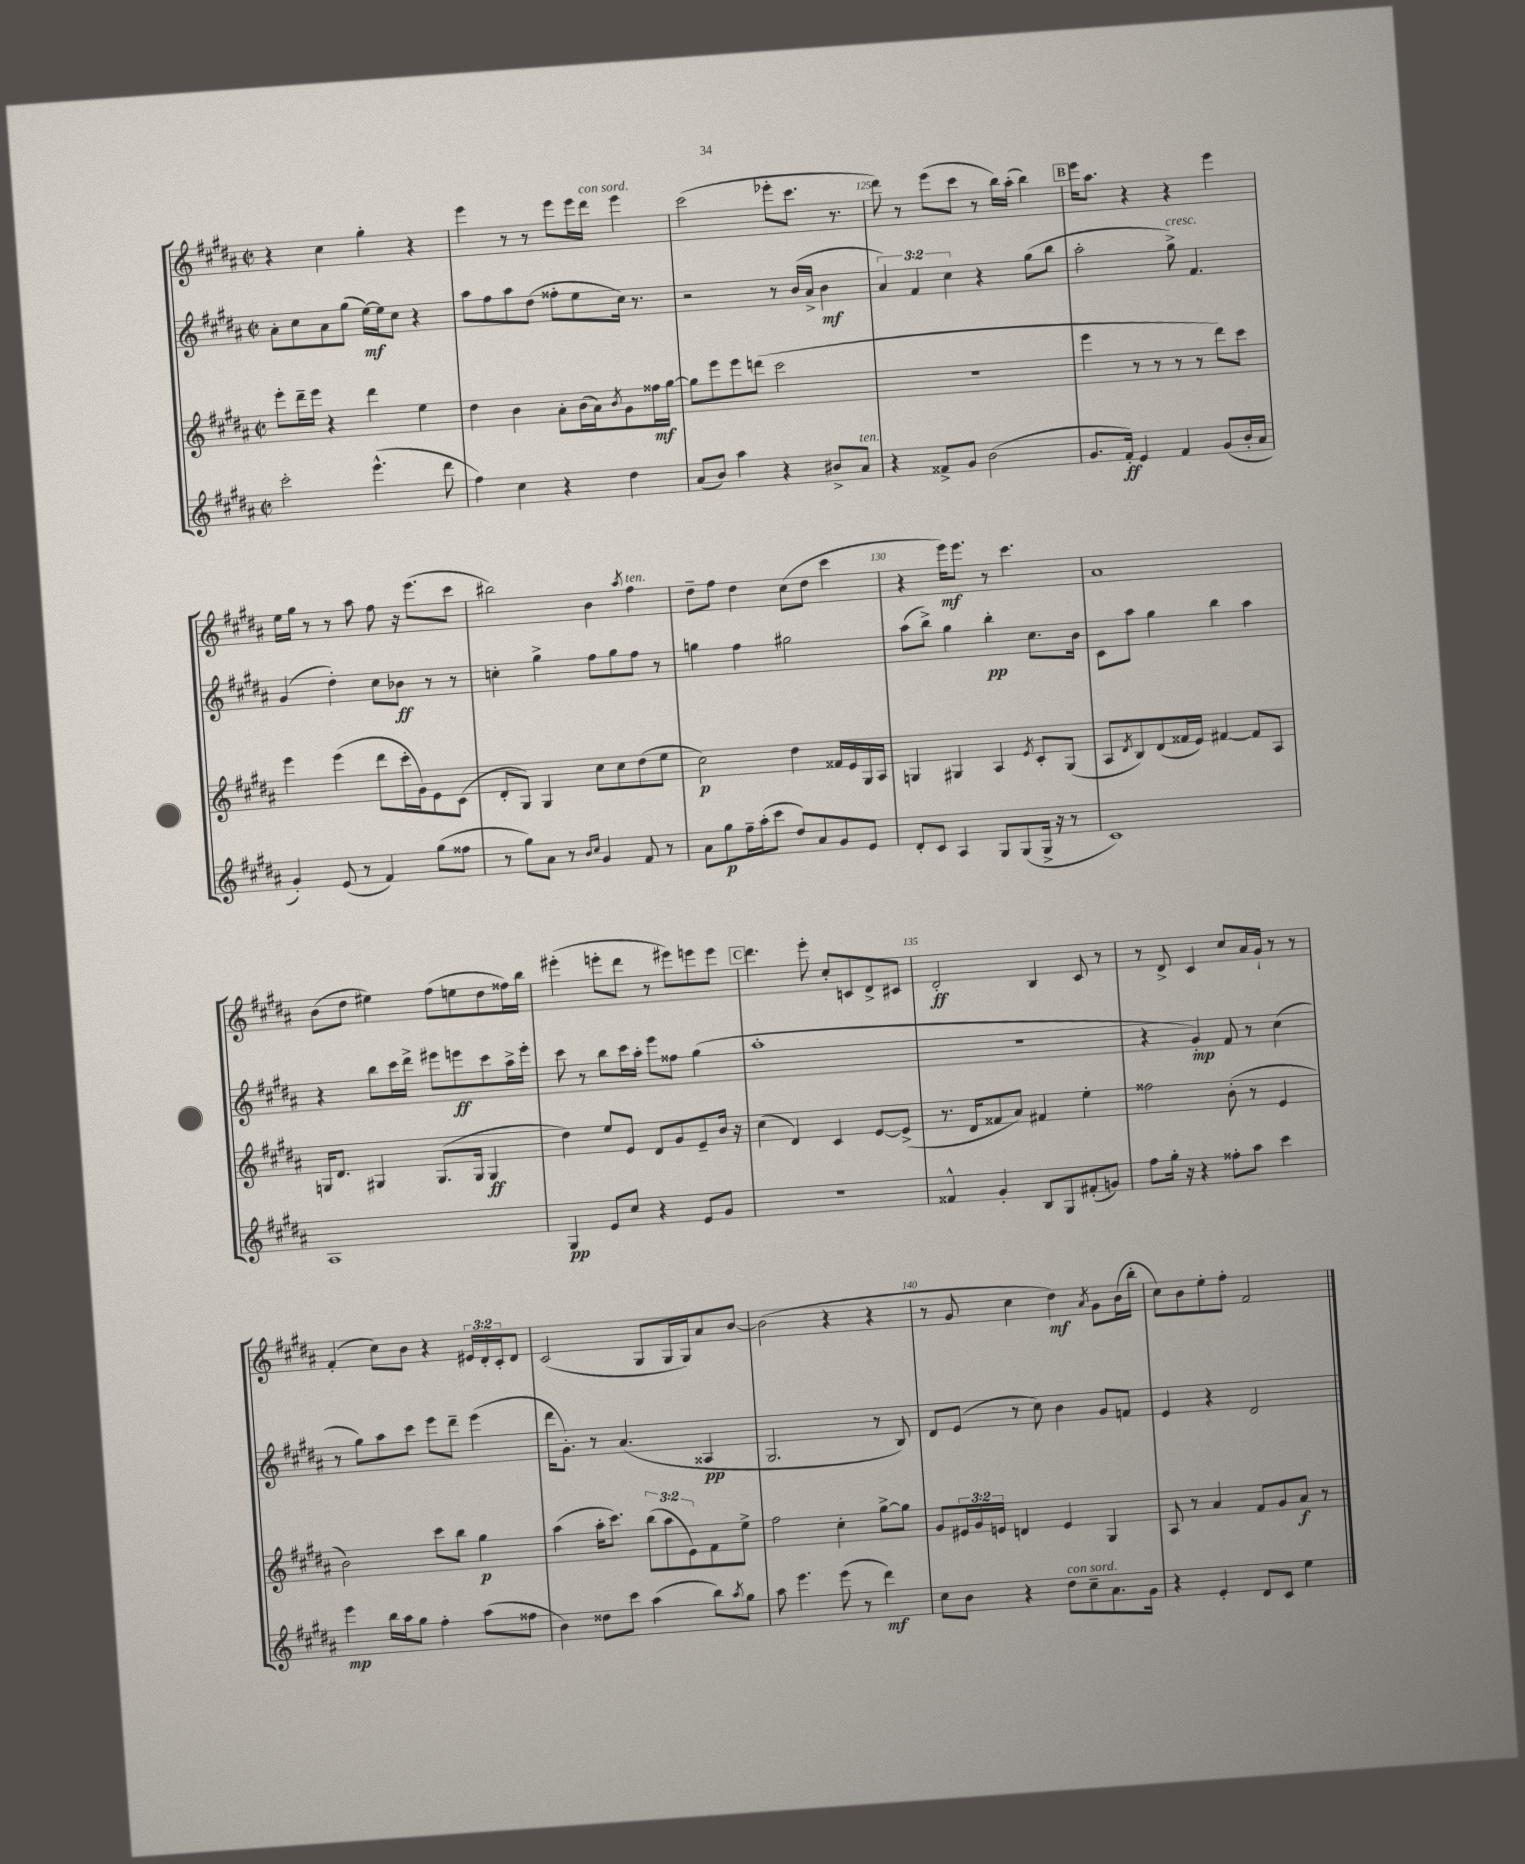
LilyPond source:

<<
\new StaffGroup <<
\new Staff = "s0" {
    \clef treble \key b \major \defaultTimeSignature \time 2/2 \override Staff.TupletNumber.text = #tuplet-number::calc-fraction-text
    r4 cis''4 gis''4-. r4 |
    e'''4 r8 r8 e'''8 e'''16 dis'''16^\markup { \italic "con sord." } e'''4 |
    cis'''2( ees'''8-. cis'''8. r8. |
    dis'''8) r8 e'''8( cis'''8 r8 b''16) ais''16-.( b''4) |
    \mark \markup { \box "B" } e'''16 ais''8. r4 r4 e'''4 |
    e''16 gis''16 r8 r8 ais''8 fis''8 r16 e'''8.( cis'''8 |
    bis''2) b'4 \acciaccatura { ais''8 } fis''4^\markup { \italic "ten." } |
    dis''8-- fis''8 dis''4 cis''8( dis''8 cis'''4 |
    r4 e'''16\mf) e'''8. r8 cis'''4. |
    ais'1 |
    b'8( dis''8 eis''4) fis''8( e''8 dis''8 fisis''16) b''16 |
    eis'''4-.( e'''8-. dis'''8 r8 eis'''8) e'''8 e'''8 |
    \mark \markup { \box "C" } dis'''4. e'''8-. cis''8-. c'8 dis'8-> cis'8 |
    dis'2-.\ff b4 cis'8 r8 |
    r8 dis'8-> cis'4 cis''8 ais'16 gis'16-! r8 r8 |
    fis'4-.( cis''8) b'8 r4 \tuplet 3/2 { eis'16 dis'16-. cis'16-. } dis'8 |
    cis'2( gis8 gis16 gis16) ais'8 b'8~ |
    b'2( r4 r4 |
    r8 gis'8 cis''4 dis''4\mf) \acciaccatura { ais'8 } gis'8 b'16( b''16-. |
    cis''8) b'8 e''8-. fis''8-. fis'2 \bar "|." |
}
\new Staff = "s1" {
    \clef treble \key b \major \defaultTimeSignature \time 2/2 \override Staff.TupletNumber.text = #tuplet-number::calc-fraction-text
    ais'8-. cis''8 ais'8 gis''8( e''16~\mf) e''16 cis''8 r4 |
    ais''8 fis''8 ais''8 dis''8( fisis''8-. e''8 cis''16) r8. |
    r2 r8 b'16( ais'16-> b'4\mf |
    \tuplet 3/2 { ais'4) fis'4 cis''4 } r4 gis''8( b''8 |
    \mark \markup { \box "B" } ais''2-. gis''8->^\markup { \italic "cresc." }) fis'4. |
    gis'4( dis''4-.) cis''8 bes'8\ff r8 r8 |
    c''4-. gis''4-> fis''8 gis''8 fis''8 r8 |
    g''4 fis''4 gis''2 |
    ais''8( b''8->) gis''4 b''4-.\pp cis''8. b'16 |
    cis'8 ais''8 gis''4 b''4 ais''4 |
    r4 b''8 cis'''16 dis'''16-> eis'''8 e'''8\ff cis'''8 ais''16-> e'''16-. |
    cis'''8 r8 b''8 cis'''16 ais''16-. e'''8 fisis''8 gis''4( |
    \mark \markup { \box "C" } ais''1-. |
    r1 |
    r4 gis'4-.\mp) fis'8 r8 cis''4( |
    r8 gis''8) ais''8 cis'''8 e'''8 dis'''8-- e'''4( |
    dis'''16 gis'8.-.) r8 ais'4.( aisis4\pp |
    gis2. r8 b8) |
    dis'8 e'8( r8 cis''8) b'4 gis'8 f'8 |
    e'4 r4 dis'2 \bar "|." |
}
\new Staff = "s2" {
    \clef treble \key b \major \defaultTimeSignature \time 2/2 \override Staff.TupletNumber.text = #tuplet-number::calc-fraction-text
    e'''8-. dis'''16-- e'''16 r4 dis'''4 e''4 |
    dis''4 b'4 ais'8-. b'16( ais'16) \acciaccatura { b'8 } gis'8 fisis''16\mf gis''16~ |
    gis''8 e'''8 e'''8 d'''8( cis'''2 |
    r1 |
    \mark \markup { \box "B" } e'''4 r8 r8 r8 r8 dis'''8) cis'''8 |
    e'''4 e'''4( dis'''8 cis'''16-. gis'16) e'8 cis'8( |
    dis'8-. gis8) gis4 cis''8 cis''8 dis''8( e''8 |
    cis''2\p) dis''4 fisis'16 e'16 gis16 ais16 |
    g4 gis4 ais4 \acciaccatura { e'8 } cis'8-. gis8( |
    ais8 \acciaccatura { dis'8 } b8) dis'8( fisis'16 e'16) fis'4~ fis'8 ais8 |
    g16 dis'8. gis4 gis8.( gis16 gis4\ff |
    dis''4) e''8 e'8 dis'8 gis'8 e'8-- b'16 r16 |
    \mark \markup { \box "C" } cis''4( dis'4) cis'4 e'8~ e'8->( |
    r8. dis'16 fisis'8 ais'8) fis'4 e''4-. |
    fisis''2 b'8-.( r8 e'4 |
    b'2) cis'''8 b''8 gis''4\p |
    ais''4( ais''16-. cis'''8.) \tuplet 3/2 { b''8( ais''8 e'8) } fis'8 e''8-> |
    fis''2 cis''4-. gis''8~-> gis''8 |
    gis'8 \tuplet 3/2 { eis'16 gis'16 e'16 } d'4 e'4 gis4 |
    ais8 r8 ais'4 fis'8 gis'8 ais'8\f r8 \bar "|." |
}
\new Staff = "s3" {
    \clef treble \key b \major \defaultTimeSignature \time 2/2
    cis'''2-. e'''4.-^( dis'''8 |
    fis''4) cis''4 r4 dis''4 |
    ais'8( b'8) ais''4 r4 bis'8-> ais'8^\markup { \italic "ten." } |
    r4 fisis'8-> gis'8 b'2( |
    \mark \markup { \box "B" } gis'8. fis'16-.\ff) e'4 fis'4 gis'8( b'16-. ais'16 |
    gis'4-.) e'8( r8 fis'4) gis''8( fisis''8 |
    r8 gis''8) ais'8 r8 \grace { b'16 cis''16 } gis'4 fis'8 r8 |
    ais'8 gis''8\p fis''16-- ais''16-.( cis'''8 dis''8) ais'8 gis'8 e'8 |
    dis'8-. cis'8 ais4 gis8 gis8( gis16-> r16 r8 |
    cis'1) |
    ais1 |
    gis4\pp e'8 cis''8 r4 e'8 gis'8 |
    \mark \markup { \box "C" } R1 |
    fisis'4-^ gis'4-. b8 gis8 fis'8-.( g'8) |
    fis''8 gis''16-. r16 r4 fisis''8-. ais''8 cis'''4 |
    e'''4\mp b''16 ais''16 gis''8 fis''4-. ais''8( fisis''8 |
    b'4) disis''8 cis'''8 ais''4( b''8) \acciaccatura { ais''8 } gis''8 |
    ais''8 e'''4. e'''8( r8 dis'''4\mf) |
    cis''8 b'8 r4 dis''8^\markup { \italic "con sord." } cis''8-- ais'8. gis'16 |
    r4 e'4-. dis'8 cis'8 e''4 \bar "|." |
}
>>
>>
\layout { \context { \Score currentBarNumber = #122 \override BarNumber.break-visibility = ##(#f #t #t) barNumberVisibility = #(every-nth-bar-number-visible 5) } }
